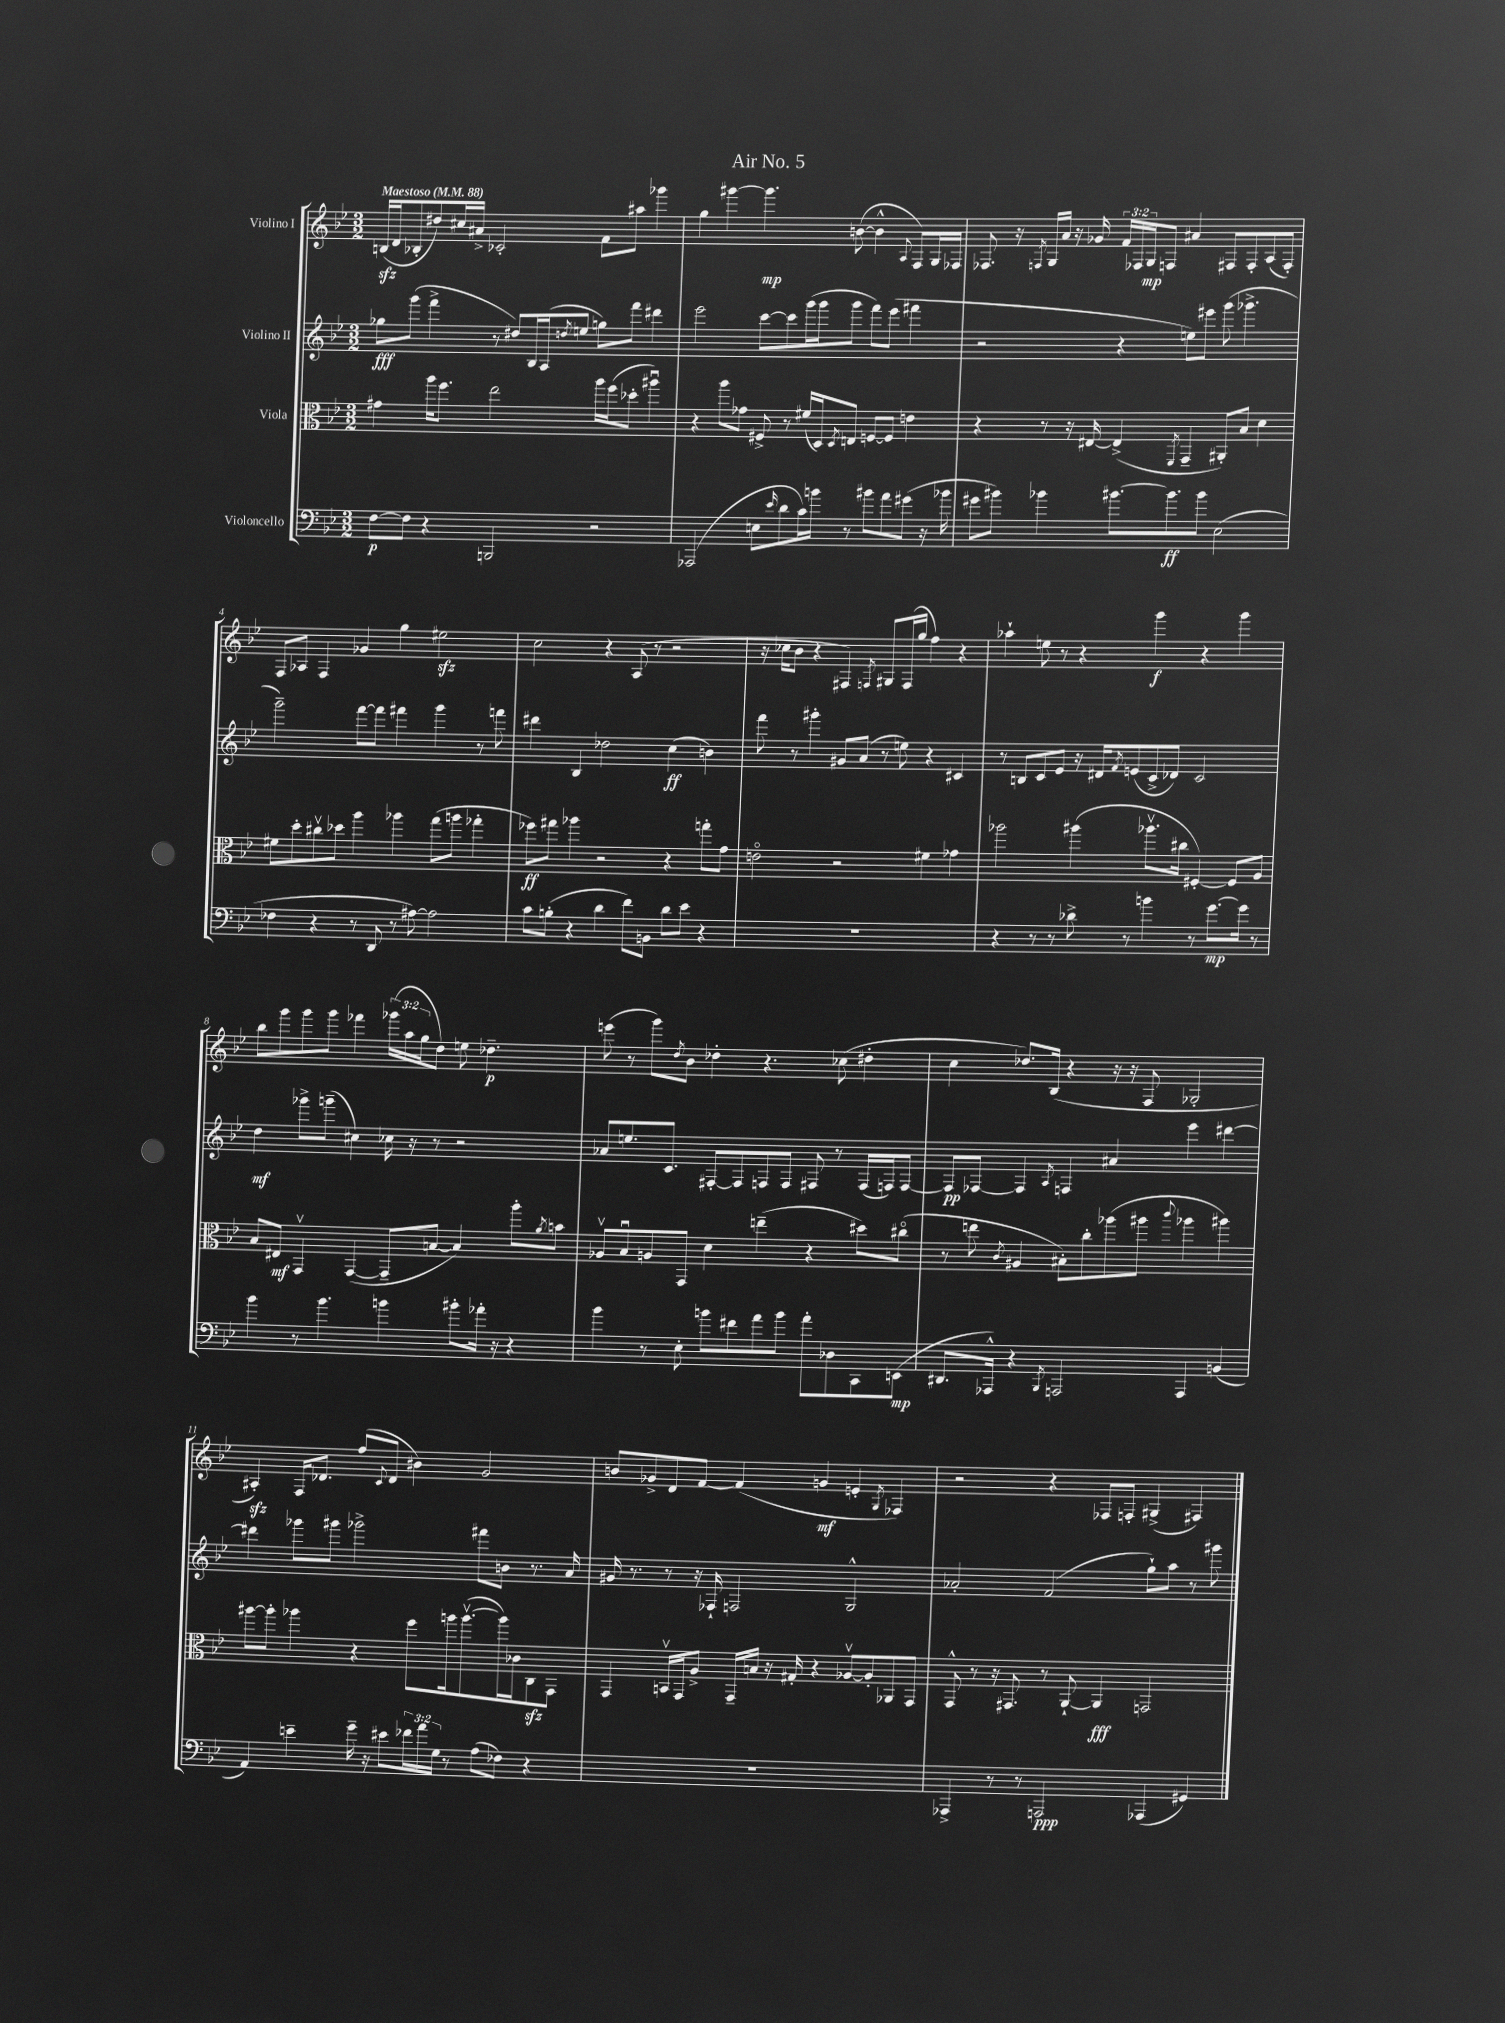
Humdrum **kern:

**kern	**dynam	**kern	**dynam	**kern	**dynam	**kern	**dynam
*part4	*part4	*part3	*part3	*part2	*part2	*part1	*part1
*staff4	*staff4	*staff3	*staff3	*staff2	*staff2	*staff1	*staff1
*I"Violoncello	*	*I"Viola	*	*I"Violino II	*	*I"Violino I	*
*clefF4	*	*clefC3	*	*clefG2	*	*clefG2	*
*k[b-e-]	*	*k[b-e-]	*	*k[b-e-]	*	*k[b-e-]	*
*M3/2	*	*M3/2	*	*M3/2	*	*M3/2	*
*MM88	*	*MM88	*	*MM88	*	*MM88	*
=1	=1	=1	=1	=1	=1	=1	=1
!	!	!	!	!	!	!LO:TX:a:B:t=Maestoso	!
[8F\L	p	4g#X\	.	8gg-X\L	fff	(16Bnzz/LL	.
.	.	.	.	.	.	16d/J	.
8F\J]	.	.	.	(8ggg\J	.	8B-X'/	.
4r	.	16aa\KL	.	4fff^\	.	8dd#X/)	.
.	.	8.ff\J	.	.	.	.	.
.	.	.	.	.	.	16cc#X/L	.
.	.	.	.	.	.	16a#X^/JJ	.
2BBBn/	.	2ee-\	.	8r	.	2c-X'/	.
.	.	.	.	8dd#X/L)	.	.	.
.	.	.	.	16B-/L	.	.	.
.	.	.	.	(16A/J	.	.	.
.	.	.	.	8qddn/	.	.	.
.	.	.	.	8een/J	.	.	.
2r	.	16aa\LL	.	8ggn\L)	.	8f\L	.
.	.	(16ff\J	.	.	.	.	.
.	.	8dd-X'\J	.	8fff\J	.	8aa#X\J	.
.	.	4aa#Xu\)	.	4ddd#X\	.	4ggg-X\	.
=2	=2	=2	=2	=2	=2	=2	=2
(2AAA-X/	.	4r	.	2eee-\	.	4gg\	.
.	.	8aa\L	.	.	.	[4ggg#X\	.
.	.	8g-X\J	.	.	.	.	.
8En\L	.	8F#X^/	.	[8ccc\L	.	4.ggg#\]	mp
16qqe-/	.	.	.	.	.	.	.
8d\	.	8r	.	8ccc\]	.	.	.
16c\L)	.	(16f#X/LL	.	(16ggg\L	.	.	.
16bn\JJ	.	16D/J)	.	16ggg\J	.	.	.
.	.	8qD/	.	.	.	.	.
8r	.	8En/J	.	8ggg\J	.	([8bn\	.
8b#X\L	.	[8Fn/L	.	8fff\L)	.	4b^^\]	.
8a\	.	8F/J]	.	(8eee-\J	.	.	.
.	.	.	.	.	.	8qqA/	.
(8g#X\J	.	4en\	.	4fff#X\	.	8F/L)	.
16r	.	.	.	.	.	16G/L	.
16b-X\	.	.	.	.	.	16F-X/JJ	.
=3	=3	=3	=3	=3	=3	=3	=3
8g#X\L	.	4r	.	2r	.	8.F-X/	.
8b#X\J)	.	.	.	.	.	.	.
.	.	.	.	.	.	16r	.
.	.	.	.	.	.	8qFn/	.
4b-X\	.	8r	.	.	.	16G/LL	.
.	.	.	.	.	.	16a/JJ	.
.	.	16r	.	.	.	16r	.
.	.	[16E#X/	.	.	.	16g-X/	.
[8.b#X\L	.	(4E#^/]	.	4r	.	24f/LL	.
.	.	.	.	.	.	24F-X/	.
.	.	.	.	.	.	24G/J	mp
.	.	.	.	.	.	8Fn/J	.
8.b#\]	ff	.	.	.	.	.	.
.	.	8qFF/	.	.	.	.	.
.	.	4GG~/	.	8een\L)	.	4a#X/	.
8b#\J	.	.	.	8eee#X\J	.	.	.
(2E-\	.	8AA#X'/L)	.	(8ggg\	.	8F#X/L	.
.	.	8B-/J	.	4.ggg-X^\	.	8F#'/	.
.	.	4d\	.	.	.	(8A/	.
.	.	.	.	.	.	8F#'/J)	.
!!LO:LB:g=z
=4	=4	=4	=4	=4	=4	=4	=4
4F-X\	.	8f#X\L	.	2ggg~\)	.	8F/L	.
.	.	8dd'\	.	.	.	8A-X/J	.
4r	.	8cc#Xv\	.	.	.	4F/	.
.	.	8dd-X\J	.	.	.	.	.
8r	.	4aa\	.	[8fff\L	.	4g-X/	.
8DD/	.	.	.	8fff\J]	.	.	.
8r	.	4aa-X\	.	4fff#X\	.	4gg\	.
[8A#X\)	.	.	.	.	.	.	.
2A#\]	.	(8gg\L	.	4ggg\	.	2ee#Xzz\	.
.	.	8aan\J	.	.	.	.	.
.	.	4gg-X'\	.	8r	.	.	.
.	.	.	.	8fffn\	.	.	.
=5	=5	=5	=5	=5	=5	=5	=5
8c\L	.	8ff-X\L)	ff	4ddd#X\	.	2cc\	.
(8Bn'\J	.	8gg#X\J	.	.	.	.	.
4r	.	4aa-X\	.	4B-/	.	.	.
4d\	.	2r	.	2dd-X\	.	4r	.
8f\L)	.	.	.	.	.	(8A/	.
8BBn\J	.	.	.	.	.	8r	.
8d\L	.	4r	.	(4cc\	ff	2r	.
8e-\J	.	.	.	.	.	.	.
4r	.	8ggn'\L	.	4bn\)	.	.	.
.	.	8g\J	.	.	.	.	.
=6	=6	=6	=6	=6	=6	=6	=6
1.r	.	2en\	.	8fff\	.	16r	.
.	.	.	.	.	.	16cc-X\KL	.
.	.	.	.	8r	.	8b-\J	.
.	.	.	.	4ggg#X'\	.	4r	.
.	.	2r	.	8g#X/L	.	4F#X/)	.
.	.	.	.	(8a/J	.	.	.
.	.	.	.	.	.	8qFn/	.
.	.	.	.	8r	.	8G#X/L	.
.	.	.	.	8een\)	.	(16F/L	.
.	.	.	.	.	.	16gg/JJ	.
.	.	4f#X\	.	4r	.	4ff\)	.
.	.	4g-X\	.	4c#X/	.	4r	.
=7	=7	=7	=7	=7	=7	=7	=7
4r	.	2aa-X\	.	8r	.	4aa-X`\	.
.	.	.	.	8Bn/L	.	.	.
8r	.	.	.	8c/	.	8een\	.
8r	.	.	.	8e-/J	.	8r	.
8d-X^\	.	(4aa#X\	.	16r	.	4r	.
.	.	.	.	16d#X/KL	.	.	.
.	.	.	.	8qf/	.	.	.
8r	.	.	.	(8en/	.	.	.
4bn\	.	8.aa-Xv\L	.	8c^/	.	4ggg\	f
.	.	.	.	8d-X/J)	.	.	.
.	.	16cc#X\Jk	.	.	.	.	.
8r	.	[4F#X'/)	.	2c/	.	4r	.
[8.g\L	mp	.	.	.	.	.	.
.	.	8F#/L]	.	.	.	4ggg\	.
16g\Jk]	.	.	.	.	.	.	.
8r	.	8A/J	.	.	.	.	.
!!LO:LB:g=z
=8	=8	=8	=8	=8	=8	=8	=8
4b-\	.	8B-/L	.	4dd\	mf	8bb-\L	.
.	.	8E#X/J	mf	.	.	8ggg\	.
8r	.	4GGv/	.	8ggg-X^\L	.	8ggg\	.
4.b-\	.	.	.	(8gggn~\J	.	8ggg\J	.
.	.	([4GG/	.	4cc#X\)	.	4fff-X\	.
4bn\	.	8GG~/L]	.	16cc-X\	.	(24ggg-X\LL	.
.	.	.	.	.	.	24aa\	.
.	.	.	.	16r	.	.	.
.	.	.	.	.	.	24gg\J	.
.	.	[8Bn/J	.	8r	.	8dd\J)	.
8b#X'\L	.	4B/])	.	2r	.	8een\	.
16a-X'\Jk	.	.	.	.	.	4.dd-X~\	p
16r	.	.	.	.	.	.	.
4r	.	8aa'\L	.	.	.	.	.
.	.	8qa/	.	.	.	.	.
.	.	8bn\J	.	.	.	.	.
=9	=9	=9	=9	=9	=9	=9	=9
4b-\	.	8A-Xv/L	.	8a-X/L	.	(8eeen\	.
.	.	8B-u/	.	8.een/	.	8r	.
8r	.	8An/	.	.	.	8ggg\L)	.
.	.	.	.	8.c/J	.	.	.
.	.	.	.	.	.	8qdd/	.
8E-'\	.	8GG/J	.	.	.	8b-\J	.
8bn\L	.	4d\	.	[8F#X'/L	.	4dd-X'\	.
8f#X\	.	.	.	8F#/]	.	.	.
8a\	.	(4een~\	.	8Fn/	.	4.r	.
8b\J	.	.	.	8F/J	.	.	.
8a'\L	.	4r	.	8F#X/	.	.	.
8D-X\	.	.	.	8r	.	(8cc-X\	.
8CC\	.	8dd#X\L)	.	(16F#/LL	.	4dd#X'\	.
.	.	.	.	16Fn/J)	.	.	.
(8EEn\J	mp	(8cc#X\J	.	[8F/J	.	.	.
=10	=10	=10	=10	=10	=10	=10	=10
8.DD#X/L	.	8r	.	8F/L]	pp	4cc\	.
.	.	8een\	.	[8F-X/J	.	.	.
16AAA-X^^/Jk)	.	.	.	.	.	.	.
.	.	8qc/	.	.	.	.	.
4r	.	4A#X/	.	4F-/]	.	8.dd-X/L)	.
.	.	.	.	.	.	(16B-/Jk	.
8qBBB-/	.	.	.	8qA/	.	.	.
2AAAn/	.	8B#X'\L)	.	4Fn/	.	4r	.
.	.	8cc'\	.	.	.	.	.
.	.	(8aa-X\	.	4a#X/	.	16r	.
.	.	.	.	.	.	16r	.
.	.	8aa#X\J	.	.	.	8F/	.
.	.	8qqccc/	.	.	.	.	.
4AAA/	.	4aa-X\	.	4eee-\	.	2G-X'/	.
(4BBn/	.	4aa#X\)	.	[4ddd#X\	.	.	.
!!LO:LB:g=z
=11	=11	=11	=11	=11	=11	=11	=11
4AA/)	.	[8aa#X\L	.	4ddd#X\]	.	4A#Xzz'/)	.
.	.	8aa#'\J]	.	.	.	.	.
4en~\	.	4aa-X\	.	8ggg-X\L	.	16F/KL	.
.	.	.	.	.	.	8.d-X/J	.
.	.	.	.	8ggg#X\J	.	.	.
16g~\	.	4r	.	2ggg-X^\	.	(8ff/L	.
16r	.	.	.	.	.	.	.
.	.	.	.	.	.	8qqc/	.
8e#X\L	.	.	.	.	.	8d-/J	.
24f-X\L	.	8ff\L	.	.	.	4b#X\)	.
24a\	.	.	.	.	.	.	.
24G\JJ	.	.	.	.	.	.	.
8r	.	16aan\k	.	.	.	.	.
.	.	([8.aav\	.	.	.	.	.
(8A\L	.	.	.	8fff#X\L	.	2g/	.
8F-X\J)	.	16aa\L])	.	8bn\J	.	.	.
.	.	16c-X\J	.	.	.	.	.
4r	.	8Czz\	.	8.r	.	.	.
.	.	8GG\J	.	.	.	.	.
.	.	.	.	16a/	.	.	.
=12	=12	=12	=12	=12	=12	=12	=12
1.r	.	4GG/	.	16g#X/	.	8bn/L	.
.	.	.	.	8.r	.	.	.
.	.	.	.	.	.	8g-X^/	.
.	.	16BBnv/LL	.	8r	.	8d/	.
.	.	16GG/J	.	.	.	.	.
.	.	8A^/J	.	16r	.	[8f/J	.
.	.	.	.	16F-X`/	.	.	.
.	.	16GG~/LL	.	2Fn/	.	(4f/]	.
.	.	16Bn/JJ	.	.	.	.	.
.	.	16r	.	.	.	.	.
.	.	16G#X'/	.	.	.	.	.
.	.	4r	.	.	.	4gn/	mf
.	.	[8A-Xv/L	.	2G^^/	.	4en'/	.
.	.	8A-'/]	.	.	.	.	.
.	.	.	.	.	.	8qG/	.
.	.	8AA-X/	.	.	.	4F-X/)	.
.	.	8GG/J	.	.	.	.	.
=13	=13	=13	=13	=13	=13	=13	=13
4AAA-X^/	.	8GG^^/	.	2a-X'/	.	2r	.
.	.	8r	.	.	.	.	.
8r	.	16r	.	.	.	.	.
.	.	8.GG#X/	.	.	.	.	.
8r	.	.	.	.	.	.	.
2AAAn/	ppp	8r	.	(2f/	.	4r	.
.	.	[8AA`/	.	.	.	.	.
.	.	4AA/]	fff	.	.	8F-X/L	.
.	.	.	.	.	.	8Fn'/J	.
(4AAA-X/	.	2GGn/	.	8gg`\L)	.	(4G#X^/	.
.	.	.	.	8aa\J	.	.	.
4GG#X/)	.	.	.	8r	.	4F#X/)	.
.	.	.	.	8ggg#X\	.	.	.
==	==	==	==	==	==	==	==
*-	*-	*-	*-	*-	*-	*-	*-
